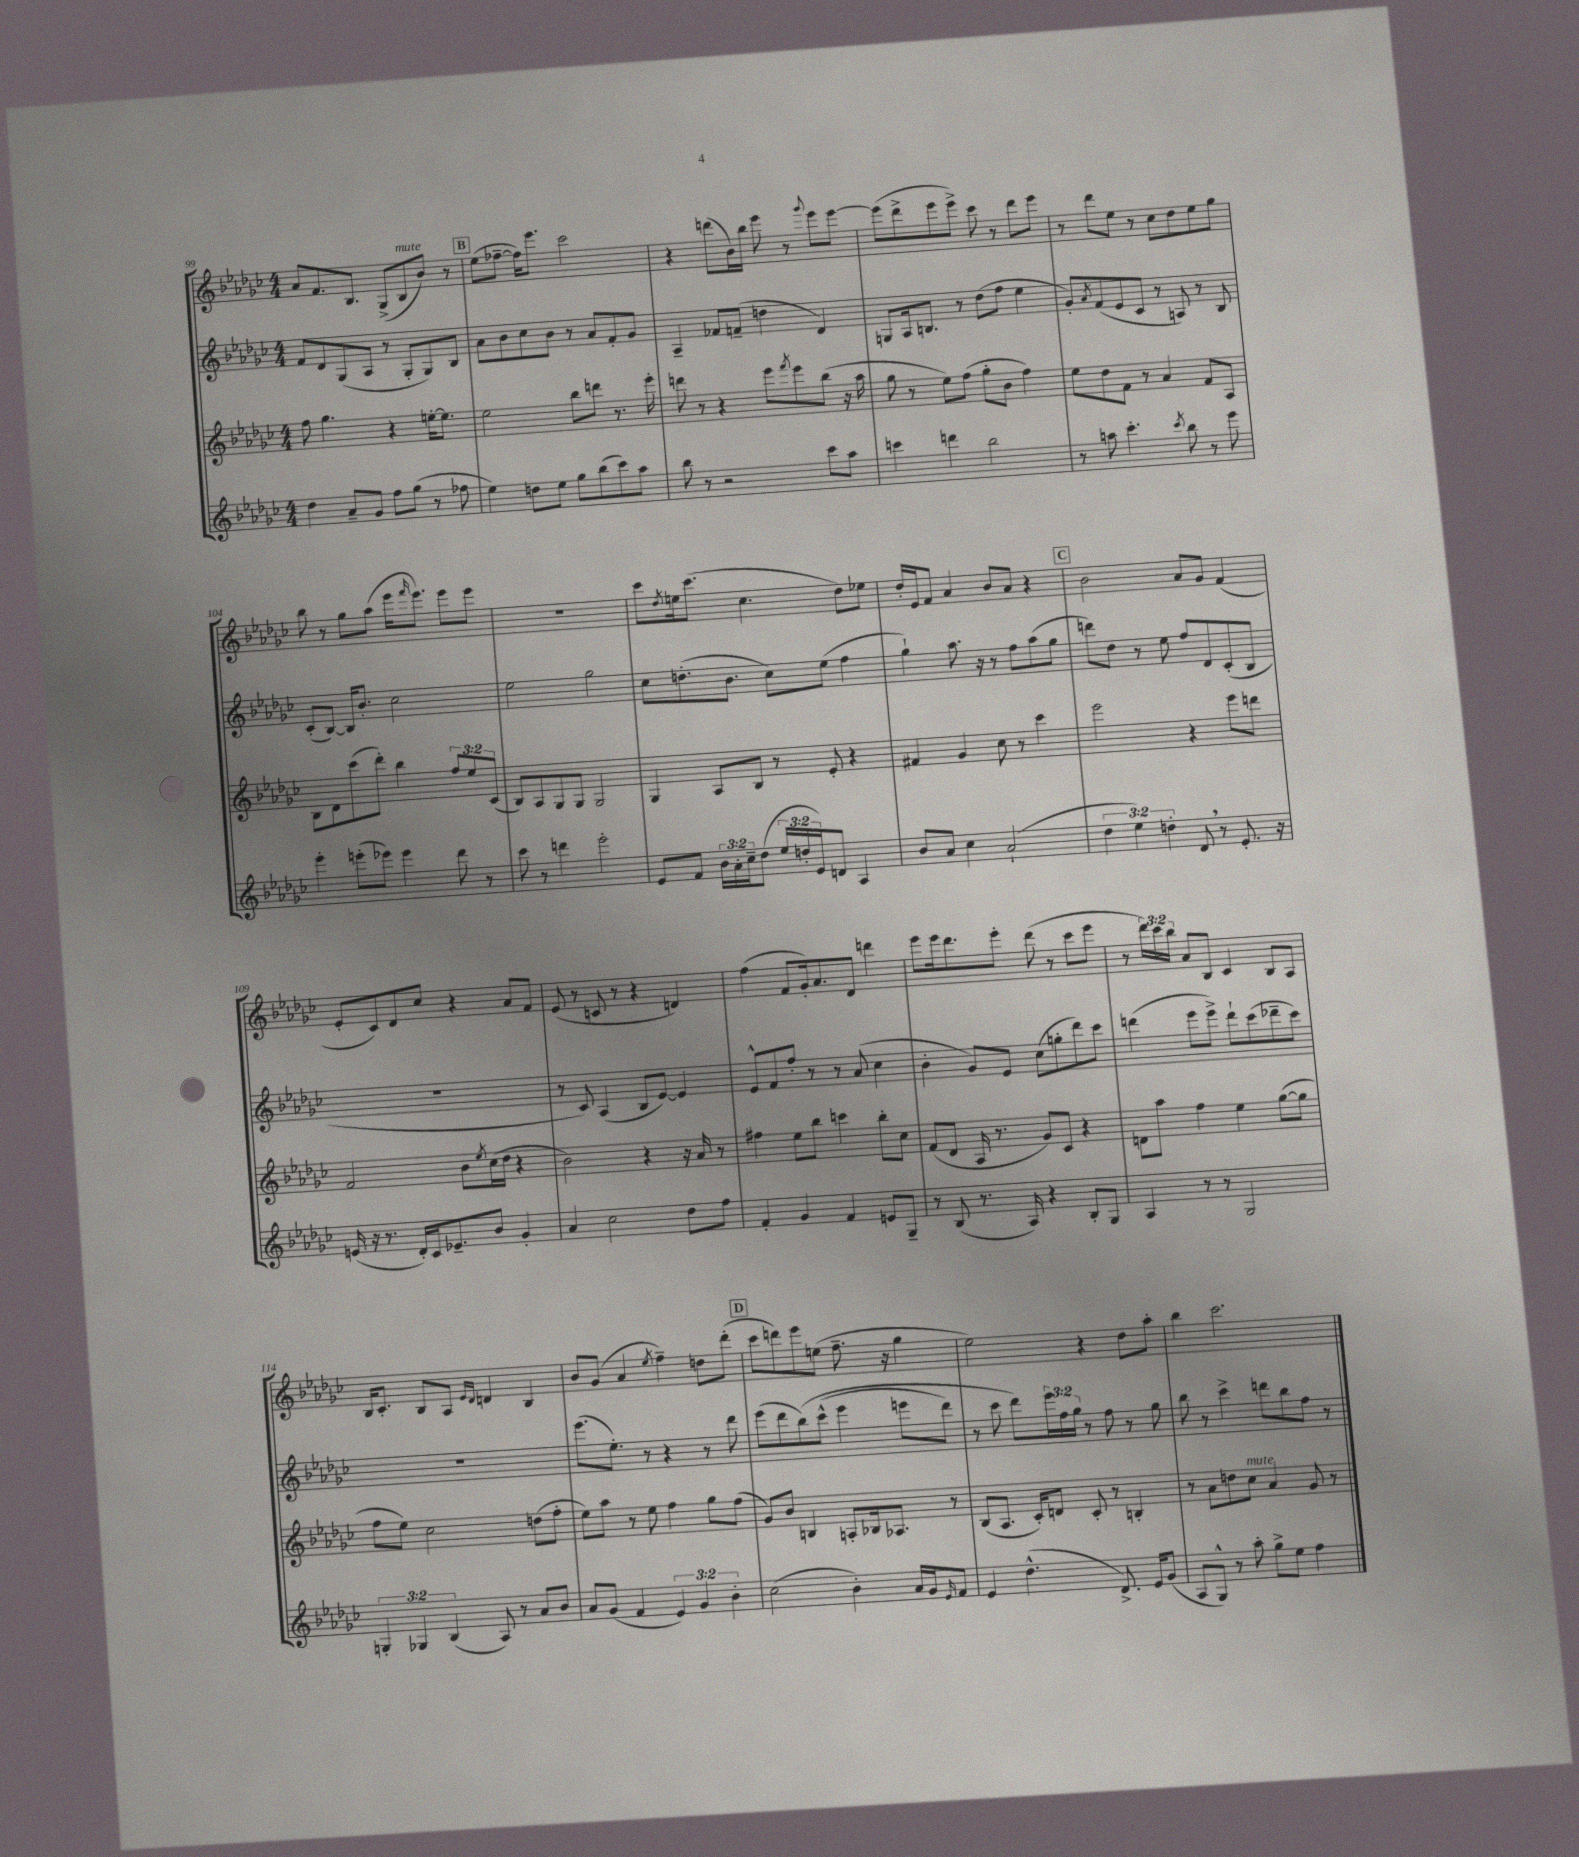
<<
\new StaffGroup <<
\new Staff = "s0" {
    \clef treble \key ges \major \numericTimeSignature \time 4/4 \override Staff.TupletNumber.text = #tuplet-number::calc-fraction-text
    aes'8 f'8. bes8. ges8->( bes8^\markup { \italic "mute" } bes'8) r8 |
    \mark \markup { \box "B" } ees''8( fes''8~-- fes''16) ees'''8. ces'''2 |
    r4 d'''8( bes'16) bes''16 ees'''8 r8 \appoggiatura { ges'''8 } ees'''8 ees'''8~ |
    ees'''8( des'''8-> ees'''8 ees'''8->) ces'''8 r8 des'''8 ees'''8 |
    r8 des'''8 ees''8 r8 ces''8 des''8 ees''8 ges''8 |
    bes''8 r8 ges''8 aes''8( ees'''16 \grace { f'''16 } ees'''8.) ees'''8 ees'''8 |
    R1 |
    ces'''8 \acciaccatura { des''8 } e''16 ces'''8.( ces''4. des''8) ees''8 |
    des''16-. ees'16 f'8 aes'4 bes'8 aes'8 r4 |
    \mark \markup { \box "C" } bes'2 aes'8 ges'8 f'4( |
    ees'8-. ces'8) des'8 ces''8 r4 aes'8 f'8 |
    ees'8( r8 c'8 r8 r4 d'4) |
    f''4( f'8 ges'16-.) aes'8. des'8 d'''4 |
    ees'''8 ees'''16 des'''8. ees'''8-. des'''8( r8 ces'''8 ees'''8 |
    r8 \tuplet 3/2 { des'''16) ces'''16 bes''16 } aes'8 bes8 ces'4 bes8 aes8 |
    bes16 ces'8.-. bes8 aes8 \grace { ees'16 des'16 } d'4 bes4 |
    bes'8 ges'8( aes'4 \acciaccatura { ees''8 } f''4--) d''8 des'''8-.( |
    \mark \markup { \box "D" } ces'''8 d'''8) ees'''8 e''8( f''8.-- r16 ges''4 |
    ees''2) r4 des''8 aes''8-. |
    bes''4 ces'''2. \bar "|." |
}
\new Staff = "s1" {
    \clef treble \key ges \major \numericTimeSignature \time 4/4 \override Staff.TupletNumber.text = #tuplet-number::calc-fraction-text
    f'8 des'8 ges8( aes8 r8 ges8-. ges8) bes8 |
    \mark \markup { \box "B" } aes'8 bes'8 ces''8 bes'8 r8 aes'8 f'8-. ges'8 |
    aes4-- fes'8 f'8--( d''4 des'4) |
    g8 aes16 b8. r8 des''8( f''8 ees''4 |
    ges'8-.) \acciaccatura { aes'8 } f'8( ees'8 ces'8 r8 a8) r8 bes8 |
    ces'8-.( bes8~) bes16 bes'8.-. ces''2 |
    ees''2 ges''2 |
    ces''8 d''8.-.( bes'8. ces''8) ees''8( f''4 |
    ges''4-!) aes''8. r16 r8 f''8 aes''8( ges''8 |
    \mark \markup { \box "C" } d'''8) des''8 r8 ees''8 f''8 des'8 ces'8-.( bes8 |
    R1 |
    r8 ces'8) aes4( bes8 ees'8~) ees'4 |
    ees'8-^ f'8 f''8-. r8 r8 aes'8( ces''4 |
    bes'4-. ges'8) ees'8 ces''8( g''8-. des'''8) ces'''8 |
    d'''4( ees'''8 ees'''8->) d'''8-! ces'''8( des'''8-- ces'''8) |
    r1 |
    ees'''8.( ees''8.-.) r8 r4 r8 des'''8 |
    \mark \markup { \box "D" } ees'''8( des'''8 bes''8)\( ces'''8-^( ees'''4 e'''8 des'''8) |
    r8 ces'''8 des'''8\) \tuplet 3/2 { ees'''16 f''16 ges''16 } r8 f''8 r8 ges''8 |
    bes''8 r8 ces'''4-> d'''8 bes''8 f''8 r8 \bar "|." |
}
\new Staff = "s2" {
    \clef treble \key ges \major \numericTimeSignature \time 4/4 \override Staff.TupletNumber.text = #tuplet-number::calc-fraction-text
    f''8 ges''4. r4 e''16~-. e''8. |
    \mark \markup { \box "B" } ees''2 bes''8 d'''8 r8. ees'''16-. |
    d'''8 r8 r4 ees'''8 \acciaccatura { f'''8 } ees'''8 bes''8( r16 aes''16 |
    ges''8 r8 ees''8) f''8( ges''8-. bes'8 f''4) |
    ees''8 des''8 f'8 r8 aes'4 f'8 aes8 |
    bes8 des'8 ces'''8( des'''8-.) bes''4 \tuplet 3/2 { f''8 ees''8 ces'8( } |
    bes8) aes8 ges8 ges8 ges2 |
    ges4 aes8 bes8 r8 ees'8-. r4 |
    fis'4 ges'4 ces''8 r8 ces'''4 |
    \mark \markup { \box "C" } ees'''2 r4 ees'''8 d'''8 |
    f'2 bes'8 \acciaccatura { ees''8 } ces''16( des''16 r4 |
    bes'2) r4 r16 aes'16 r8 |
    fis''4 ees''8 bes''8 c'''4 bes''8-. ces''8 |
    f'8( des'8 aes16 r8. ges'8) ces'8 r4 |
    d'8 aes''8 f''4 ees''4 ges''8~( ges''8 |
    f''8 ees''8) ces''2 d''8( f''8-. |
    ees''8) aes''8 r8 ees''8 f''4 ges''8 f''8( |
    \mark \markup { \box "D" } ges'8) bes'8 b4 a8-. bes16 aes8. r8 |
    bes8( aes8. ces'16-.) d'8 ces'8-. r8 b4-. |
    r8 aes'8 d''8 ces''8^\markup { \italic "mute" } aes'4 ges'8 r8 \bar "|." |
}
\new Staff = "s3" {
    \clef treble \key ges \major \numericTimeSignature \time 4/4 \override Staff.TupletNumber.text = #tuplet-number::calc-fraction-text
    des''4 aes'8-- ges'8 f''8 ges''8( r8 fes''8 |
    \mark \markup { \box "B" } ees''4) d''8 ees''8 ges''8 bes''8( ces'''8) aes''8 |
    bes''8 r8 r2 ces'''8 aes''8 |
    c'''4 d'''4 bes''2 |
    r8 a''8 ces'''4.-. \acciaccatura { ces'''8 } bes''8 r8 ees'''8 |
    ees'''4-. e'''8-.( ees'''8) ees'''4 des'''8 r8 |
    ces'''8 r8 d'''4 ees'''2-. |
    ees'8 f'8 \tuplet 3/2 { bes'16 aes'16-. ces''16-- } des''8( \tuplet 3/2 { ees''16 d''16-. ees'16) } d'8 aes4 |
    bes'8 aes'8 ces''4 aes'2-!( |
    \mark \markup { \box "C" } \tuplet 3/2 { des''4 ees''4) d''4-. } des'8 \breathe r8 ees'8.-. r16 |
    e'16( r16 r8. des'16-.) ces'16 ees'8.-- bes'8 ges'4-. |
    aes'4 ces''2 des''8 f''8 |
    f'4-. ges'4 f'4 e'8 ges8-- |
    r8 bes8( r8. aes16) r4 bes8-. ges8 |
    aes4 r8 r8 ges2 |
    \tuplet 3/2 { g4-. ges4 bes4( } aes8) r8 aes'8 bes'8 |
    aes'8 ges'8( f'4 \tuplet 3/2 { ees'4) ges'4 bes'4-. } |
    \mark \markup { \box "D" } ces''2( bes'4-.) aes'16 ges'16 \grace { ees'16 } f'8 |
    ees'4 des''4.-^( des'8.->) ees'16 ges'8( |
    aes8 ges8-^) r8 aes''8-. ges''8-> ees''8 f''4 \bar "|." |
}
>>
>>
\layout { \context { \Score currentBarNumber = #99 } }
